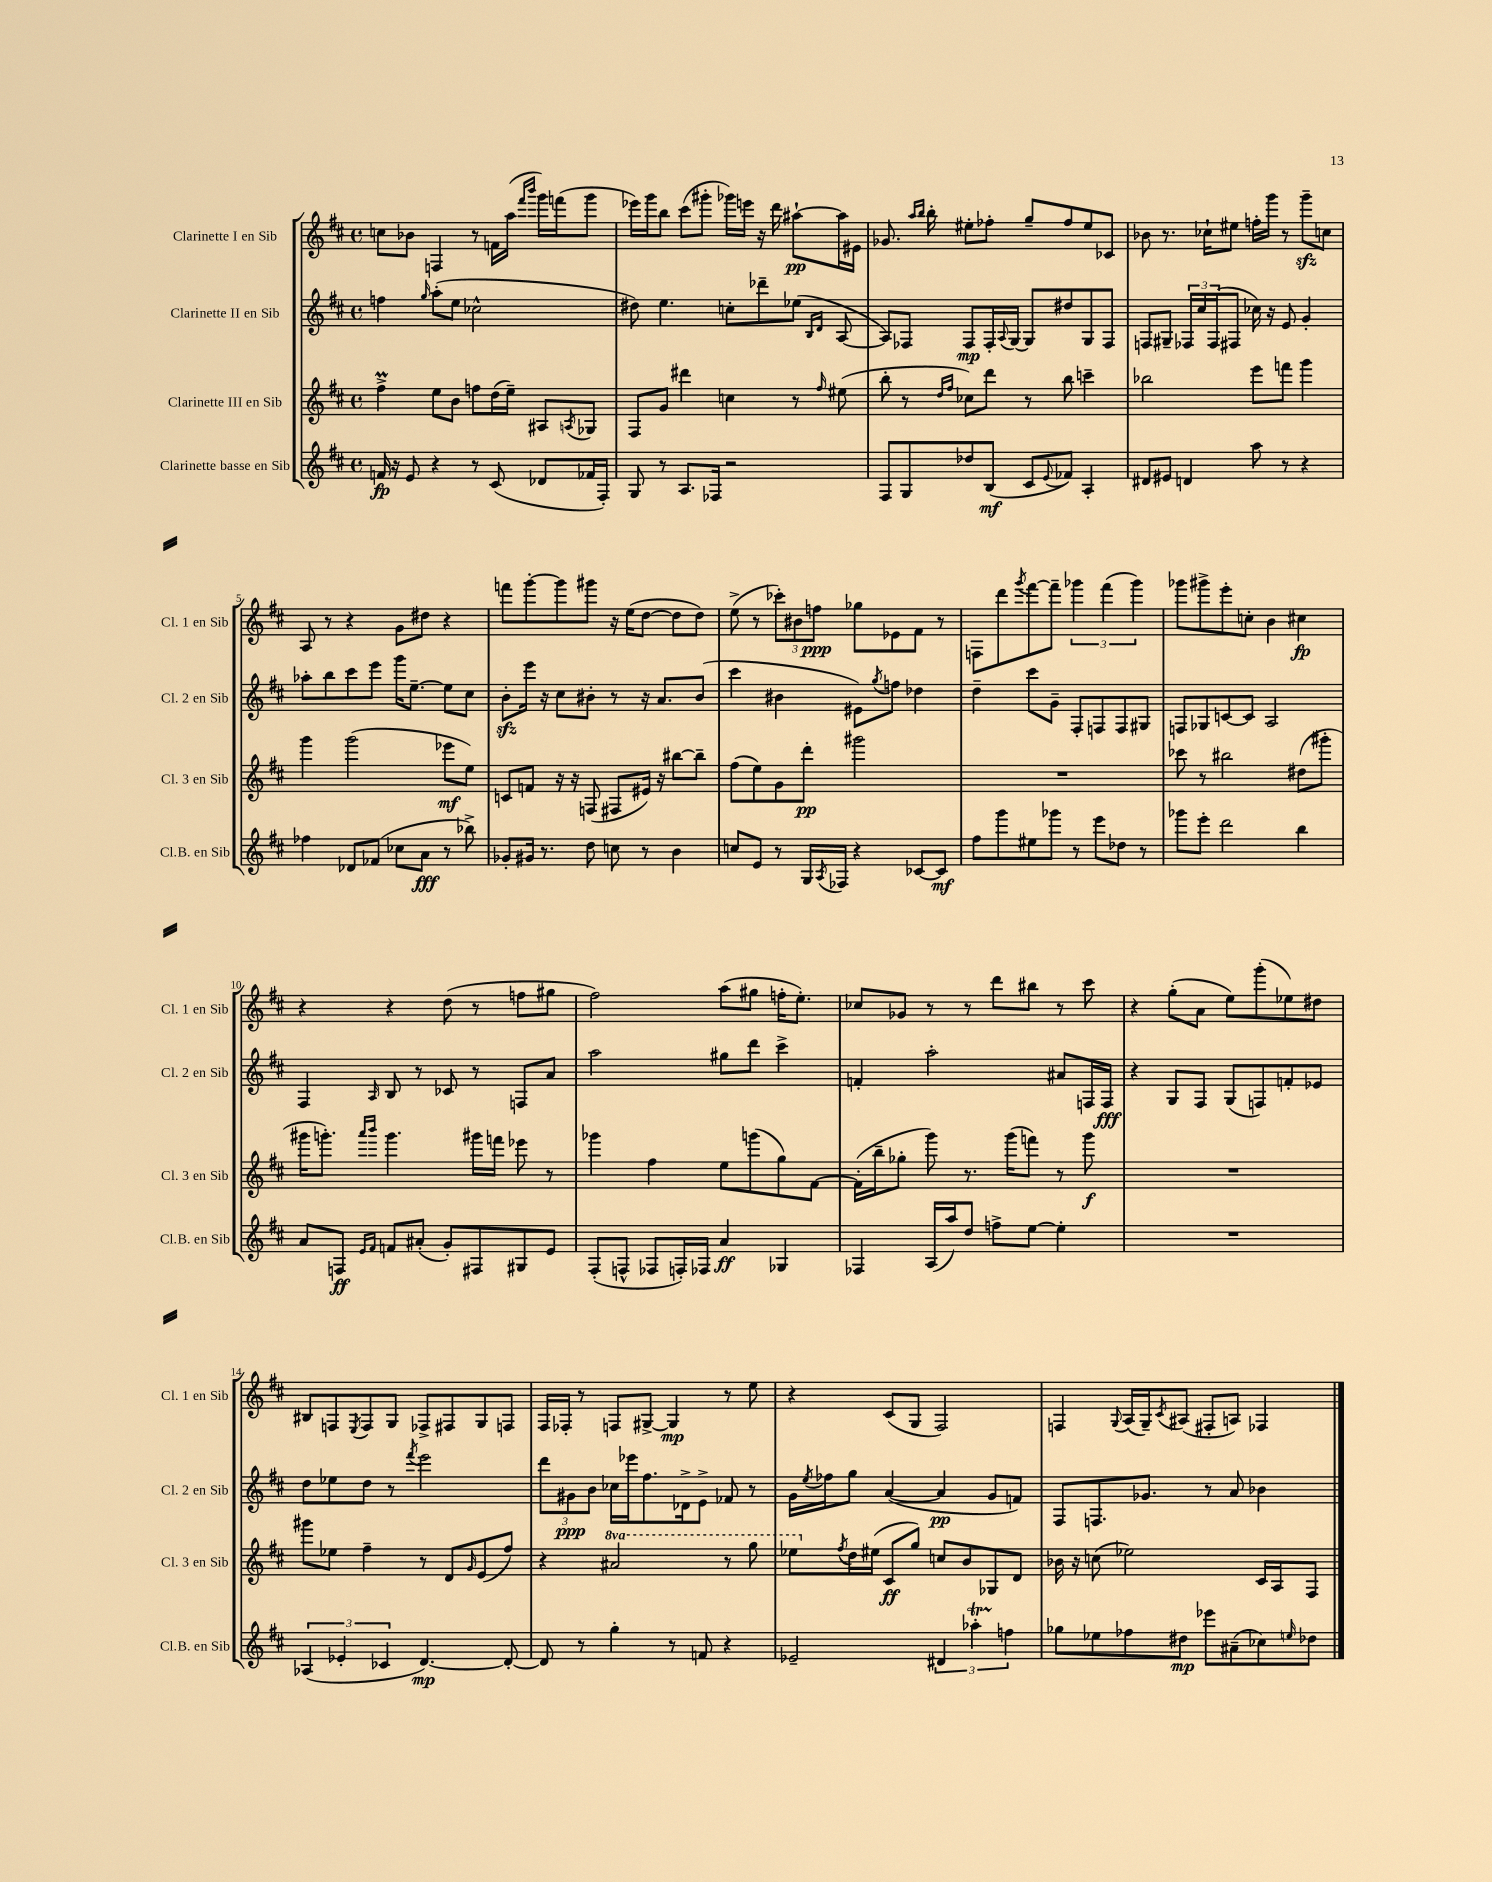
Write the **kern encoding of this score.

**kern	**dynam	**kern	**dynam	**kern	**dynam	**kern	**dynam
*part4	*part4	*part3	*part3	*part2	*part2	*part1	*part1
*staff4	*staff4	*staff3	*staff3	*staff2	*staff2	*staff1	*staff1
*I"Clarinette basse en Sib	*	*I"Clarinette III en Sib	*	*I"Clarinette II en Sib	*	*I"Clarinette I en Sib	*
*I'Cl.B. en Sib	*	*I'Cl. 3 en Sib	*	*I'Cl. 2 en Sib	*	*I'Cl. 1 en Sib	*
*clefG2	*	*clefG2	*	*clefG2	*	*clefG2	*
*k[f#c#]	*	*k[f#c#]	*	*k[f#c#]	*	*k[f#c#]	*
*M4/4	*	*M4/4	*	*M4/4	*	*M4/4	*
*met(c)	*	*met(c)	*	*met(c)	*	*met(c)	*
=1	=1	=1	=1	=1	=1	=1	=1
16fn/	fp	4ff#m^\	.	4ffn\	.	8ccn\L	.
16r	.	.	.	.	.	.	.
8e/	.	.	.	.	.	8b-X\J	.
.	.	.	.	16qqgg/	.	.	.
4r	.	8ee\L	.	(8aa'\L	.	4Fn/	.
.	.	8b\J	.	8ee\J	.	.	.
8r	.	8ffn\L	.	2cc-X^^\	.	8r	.
(8c#/	.	(16dd\L	.	.	.	16fn\LL	.
.	.	16ee~\JJ)	.	.	.	(16aa\JJ	.
.	.	.	.	.	.	16qqfff#/LL	.
.	.	.	.	.	.	16qqbbb/JJ	.
8d-X/L	.	8A#X/L	.	.	.	16ggg\LL)	.
.	.	.	.	.	.	(16fffn\J	.
.	.	8qAn/	.	.	.	.	.
16f-X/L	.	8G-X/J	.	.	.	8ggg\J	.
16F#'/JJ)	.	.	.	.	.	.	.
=2	=2	=2	=2	=2	=2	=2	=2
8G/	.	8F#/L	.	8dd#X\)	.	16eee-X\LL)	.
.	.	.	.	.	.	16ggg\J	.
8r	.	8g/J	.	4.ee\	.	8bb\J	.
8.A/L	.	4ddd#X\	.	.	.	(8ccc#\L	.
.	.	.	.	.	.	8ggg#X'\J	.
16F-X/Jk	.	.	.	.	.	.	.
2r	.	4ccn\	.	8ccn'\L	.	16ggg-X\LL)	.
.	.	.	.	.	.	16eeen\JJ	.
.	.	.	.	8ddd-X~\	.	16r	.
.	.	.	.	.	.	16ddd\	.
.	.	8r	.	(8ee-X\J	.	[8aa#X`\L	pp
.	.	.	.	16qqB/LL	.	.	.
.	.	16qqff#/	.	16qqd/JJ	.	.	.
.	.	(8ee#X\	.	[8A/	.	16aa#\L]	.
.	.	.	.	.	.	16e#X\JJ	.
=3	=3	=3	=3	=3	=3	=3	=3
8F#/L	.	8bb'\	.	8A/L])	.	8.g-X/	.
8G/	.	8r	.	8F-X/J	.	.	.
.	.	.	.	.	.	16qqaa/LL	.
.	.	.	.	.	.	16qqbb/JJ	.
.	.	.	.	.	.	16bb'\	.
.	.	16qqdd/LL	.	.	.	.	.
.	.	16qqff#/JJ	.	.	.	.	.
8dd-X/	.	8cc-X\L)	.	8F-/L	mp	8ee#X'\L	.
(8B/J	mf	8ddd\J	.	16F-'/L	.	8ff-X'\J	.
.	.	.	.	8qqA/	.	.	.
.	.	.	.	[16G/JJ	.	.	.
8c#/L	.	8r	.	8G/L]	.	8gg~/L	.
8qqe/	.	.	.	.	.	.	.
8f-X/J)	.	8bb\	.	8dd#X/	.	8ff-/	.
4A'/	.	4cccn~\	.	8G/	.	8ee#/	.
.	.	.	.	8F-/J	.	8c-X/J	.
=4	=4	=4	=4	=4	=4	=4	=4
8d#X/L	.	2bb-X\	.	8Fn/L	.	8b-X\	.
8e#X/J	.	.	.	8G#X~/J	.	8.r	.
4dn/	.	.	.	24F-X/LL	.	.	.
.	.	.	.	24cc#/	.	.	.
.	.	.	.	.	.	16cc-X`\KL	.
.	.	.	.	(24F-/J	.	.	.
.	.	.	.	8F#X/J	.	8ee#X\J	.
8aa\	.	8eee\L	.	16cc-X\)	.	16ffn'\LL	.
.	.	.	.	16r	.	16ggg\JJ	.
8r	.	8fffn\J	.	8e/	.	8r	.
4r	.	4ggg\	.	4g'/	.	8gggzz~\L	.
.	.	.	.	.	.	8ccn\J	.
!!LO:LB:g=z
=5	=5	=5	=5	=5	=5	=5	=5
4ff-X\	.	4ggg\	.	8aa-X'\L	.	8A/	.
.	.	.	.	8bb\	.	8r	.
8d-X/L	.	(2ggg\	.	8ccc#\	.	4r	.
(8f-X/J	.	.	.	8eee\J	.	.	.
8cc-X\L	.	.	.	16ggg\KL	.	8g\L	.
.	.	.	.	[8.ee~\J	.	.	.
8a\J	fff	.	.	.	.	8dd#X\J	.
8r	.	8eee-X\L	mf	8ee\L]	.	4r	.
8bb-X^\)	.	8ee\J)	.	8cc#\J	.	.	.
=6	=6	=6	=6	=6	=6	=6	=6
8g-X'/L	.	8cn/L	.	8bzz'\L	.	8fffn\L	.
16g#X/Jk	.	8fn/J	.	16eee\Jk	.	[8ggg'\	.
8.r	.	.	.	16r	.	.	.
.	.	16r	.	8cc#\L	.	8ggg\]	.
.	.	16r	.	.	.	.	.
8dd\	.	(8Fn/	.	8b#X'\J	.	8ggg#X\J	.
8ccn\	.	8F#X/L	.	8r	.	16r	.
.	.	.	.	.	.	(16ee\KL	.
8r	.	16e#X/Jk)	.	16r	.	[8dd\J	.
.	.	16r	.	8.a/L	.	.	.
4b\	.	[8bb#X\L	.	.	.	8dd\L]	.
.	.	8bb#~\J]	.	(8b#/J	.	8dd\J)	.
=7	=7	=7	=7	=7	=7	=7	=7
8ccn/L	.	(8ff#\L	.	4ccc#\	.	(8ee^\	.
8e/J	.	8ee\)	.	.	.	8r	.
8r	.	8g\	.	4b#X\	.	12ccc-X'\L)	.
.	.	.	.	.	.	12b#X\	.
16G/LL	.	8ddd'\J	pp	.	.	.	.
.	.	.	.	.	.	12ffn\J	ppp
8qA/	.	.	.	.	.	.	.
16F-X/JJ	.	.	.	.	.	.	.
4r	.	2ggg#X\	.	8e#X\L)	.	8gg-X\L	.
.	.	.	.	8qgg/	.	.	.
.	.	.	.	8ffn\J	.	8e-X\	.
[8c-X/L	.	.	.	4dd-X\	.	8f#\J	.
8c-/J]	mf	.	.	.	.	8r	.
=8	=8	=8	=8	=8	=8	=8	=8
8ff#\L	.	1r	.	4dd~\	.	8Fn\L	.
8ggg\	.	.	.	.	.	8ddd\	.
.	.	.	.	.	.	8qggg/	.
8ee#X\	.	.	.	8ccc#\L	.	[8fff#\	.
8ggg-X\J	.	.	.	8g~\J	.	8fff#~\J]	.
8r	.	.	.	8F#'/L	.	6ggg-X\	.
8eee\L	.	.	.	8Fn/	.	.	.
.	.	.	.	.	.	(6fff#\	.
8dd-X\J	.	.	.	8F/	.	.	.
.	.	.	.	.	.	6ggg-\)	.
8r	.	.	.	8G#X/J	.	.	.
=9	=9	=9	=9	=9	=9	=9	=9
8ggg-X\L	.	8ccc-X\	.	8Fn/L	.	8ggg-X\L	.
8eee'\J	.	8r	.	8G-X/	.	8ggg#X^\	.
2ddd\	.	2bb#X\	.	[8cn/	.	8eee'\	.
.	.	.	.	8c/J]	.	8ccn'\J	.
.	.	.	.	2A/	.	4b\	.
4bb\	.	(8dd#X\L	.	.	.	4cc#X\	fp
.	.	8ggg#X'\J	.	.	.	.	.
!!LO:LB:g=z
=10	=10	=10	=10	=10	=10	=10	=10
8a/L	.	16ggg#X\KL	.	4F#/	.	4r	.
.	.	8.gggn'\J)	.	.	.	.	.
8Fn/J	ff	.	.	.	.	.	.
16qqe/LL	.	16qqaaa/LL	.	.	.	.	.
16qqf#/JJ	.	16qqbbb/JJ	.	16qqA/	.	.	.
8fn/L	.	4.ggg\	.	8B/	.	4r	.
(8a#X'/J	.	.	.	8r	.	.	.
8g'/L)	.	.	.	8c-X/	.	(8dd\	.
8F#X/	.	16ggg#X\LL	.	8r	.	8r	.
.	.	16fffn\JJ	.	.	.	.	.
8G#X/	.	8eee-X\	.	8Fn/L	.	8ffn\L	.
8e/J	.	8r	.	8a/J	.	8gg#X\J	.
=11	=11	=11	=11	=11	=11	=11	=11
(8F#'/L	.	4ggg-X\	.	2aa\	.	2ff#\)	.
8Fn^^/J	.	.	.	.	.	.	.
8F-X/L	.	4ff#\	.	.	.	.	.
16Fn'/L)	.	.	.	.	.	.	.
16F-X/JJ	.	.	.	.	.	.	.
4a/	ff	8ee\L	.	8gg#X\L	.	(8aa\L	.
.	.	(8gggn\	.	8ddd\J	.	8gg#X\J	.
4G-X/	.	8gg\)	.	4ccc#^\	.	16ffn'\KL	.
.	.	.	.	.	.	8.ee'\J)	.
.	.	[8f#\J	.	.	.	.	.
=12	=12	=12	=12	=12	=12	=12	=12
4F-X/	.	(16f#'\LL]	.	4fn'/	.	8cc-X/L	.
.	.	16bb~\J	.	.	.	.	.
.	.	8gg-X'\J	.	.	.	8g-X/J	.
(16A/LL	.	8ggg\)	.	2aa'\	.	8r	.
16aa/J)	.	.	.	.	.	.	.
8dd/J	.	8.r	.	.	.	8r	.
8ffn^\L	.	.	.	.	.	8ddd\L	.
.	.	(16ggg\KL	.	.	.	.	.
[8ee\J	.	8fffn\J)	.	.	.	8bb#X\J	.
4ee'\]	.	8r	.	8a#X/L	.	8r	.
.	.	8ggg\	f	16Fn/L	.	8ccc#\	.
.	.	.	.	16F/JJ	fff	.	.
=13	=13	=13	=13	=13	=13	=13	=13
1r	.	1r	.	4r	.	4r	.
.	.	.	.	8G/L	.	(8gg'\L	.
.	.	.	.	8F#/J	.	8a\J	.
.	.	.	.	(8G/L	.	8ee\L)	.
.	.	.	.	8Fn/)	.	(8ggg'\	.
.	.	.	.	8fn'/	.	8ee-X\)	.
.	.	.	.	8e-X/J	.	8dd#X\J	.
!!LO:LB:g=z
=14	=14	=14	=14	=14	=14	=14	=14
(6A-X/	.	8ggg#X\L	.	8dd\L	.	8B#X/L	.
.	.	8ee-X\J	.	8ee-X\	.	8Fn/	.
6e-X'/	.	.	.	.	.	.	.
.	.	.	.	.	.	8qE/	.
.	.	4ff#~\	.	8dd\J	.	8F/	.
6c-X/	.	.	.	.	.	.	.
.	.	.	.	8r	.	8G/J	.
.	.	.	.	8qfff#/	.	.	.
[4.d/)	mp	8r	.	2eee\	.	8F-X^/L	.
.	.	8d/L	.	.	.	8F#X/	.
.	.	16qqg/	.	.	.	.	.
.	.	(8e/	.	.	.	8G/	.
8d'/_	.	8ff#/J)	.	.	.	8Fn/J	.
=15	=15	=15	=15	=15	=15	=15	=15
8d/]	.	4r	.	12ddd\L	.	16F#/LL	.
.	.	.	.	.	.	16F-X'/JJ	.
.	.	.	.	12g#X\	ppp	.	.
8r	.	.	.	.	.	8r	.
.	.	.	.	12b\J	.	.	.
*	*	*8va	*	*	*	*	*
4gg'\	.	2aa#X/	.	16cc-X\LL	.	8Fn/L	.
.	.	.	.	16eee-X\J	.	.	.
.	.	.	.	8.ff#\	.	[8G#X^/J	.
8r	.	.	.	.	.	4G#/]	mp
.	.	.	.	16d-X^\k	.	.	.
8fn/	.	.	.	8e^\J	.	.	.
4r	.	8r	.	8f-X/	.	8r	.
.	.	8ggg\	.	8r	.	8ee\	.
=16	=16	=16	=16	=16	=16	=16	=16
2e-X~/	.	8eee-X\L	.	16g\LL	.	4r	.
.	.	.	.	8qee/	.	.	.
.	.	.	.	16ff-X\J	.	.	.
*	*	*X8va	*	*	*	*	*
.	.	8qff#/	.	.	.	.	.
.	.	16dd\L	.	8gg\J	.	.	.
.	.	(16ee#X\JJ	.	.	.	.	.
.	.	8c#/L	ff	([4a/	.	(8c#/L	.
.	.	8gg/J)	.	.	.	8G/J	.
6d#X/	.	8ccn/L	.	4a/]	pp	2F#/)	.
.	.	8b/	.	.	.	.	.
6aa-XT'\	.	.	.	.	.	.	.
.	.	8G-X/	.	8g/L	.	.	.
6ffn\	.	.	.	.	.	.	.
.	.	8d/J	.	8fn/J)	.	.	.
=17	=17	=17	=17	=17	=17	=17	=17
8gg-X\L	.	16b-X\	.	8F#/L	.	4Fn/	.
.	.	16r	.	.	.	.	.
8ee-X\	.	(8ccn\	.	8.Fn/	.	.	.
.	.	.	.	.	.	8qqG/	.
8ff-X\	.	2ee-X\)	.	.	.	(16A/LL	.
.	.	.	.	8.g-X/J	.	16G~/J)	.
.	.	.	.	.	.	8qc#/	.
8dd#X\J	mp	.	.	.	.	(8A#X/J	.
8eee-X\L	.	.	.	8r	.	8F#X'/L	.
(8a#X~\	.	.	.	8a/	.	8An/J)	.
8cc-X\)	.	16c#/LL	.	4b-X\	.	4F-X/	.
.	.	16A/J	.	.	.	.	.
16qqeen/	.	.	.	.	.	.	.
8dd-X\J	.	8F#/J	.	.	.	.	.
==	==	==	==	==	==	==	==
*-	*-	*-	*-	*-	*-	*-	*-
